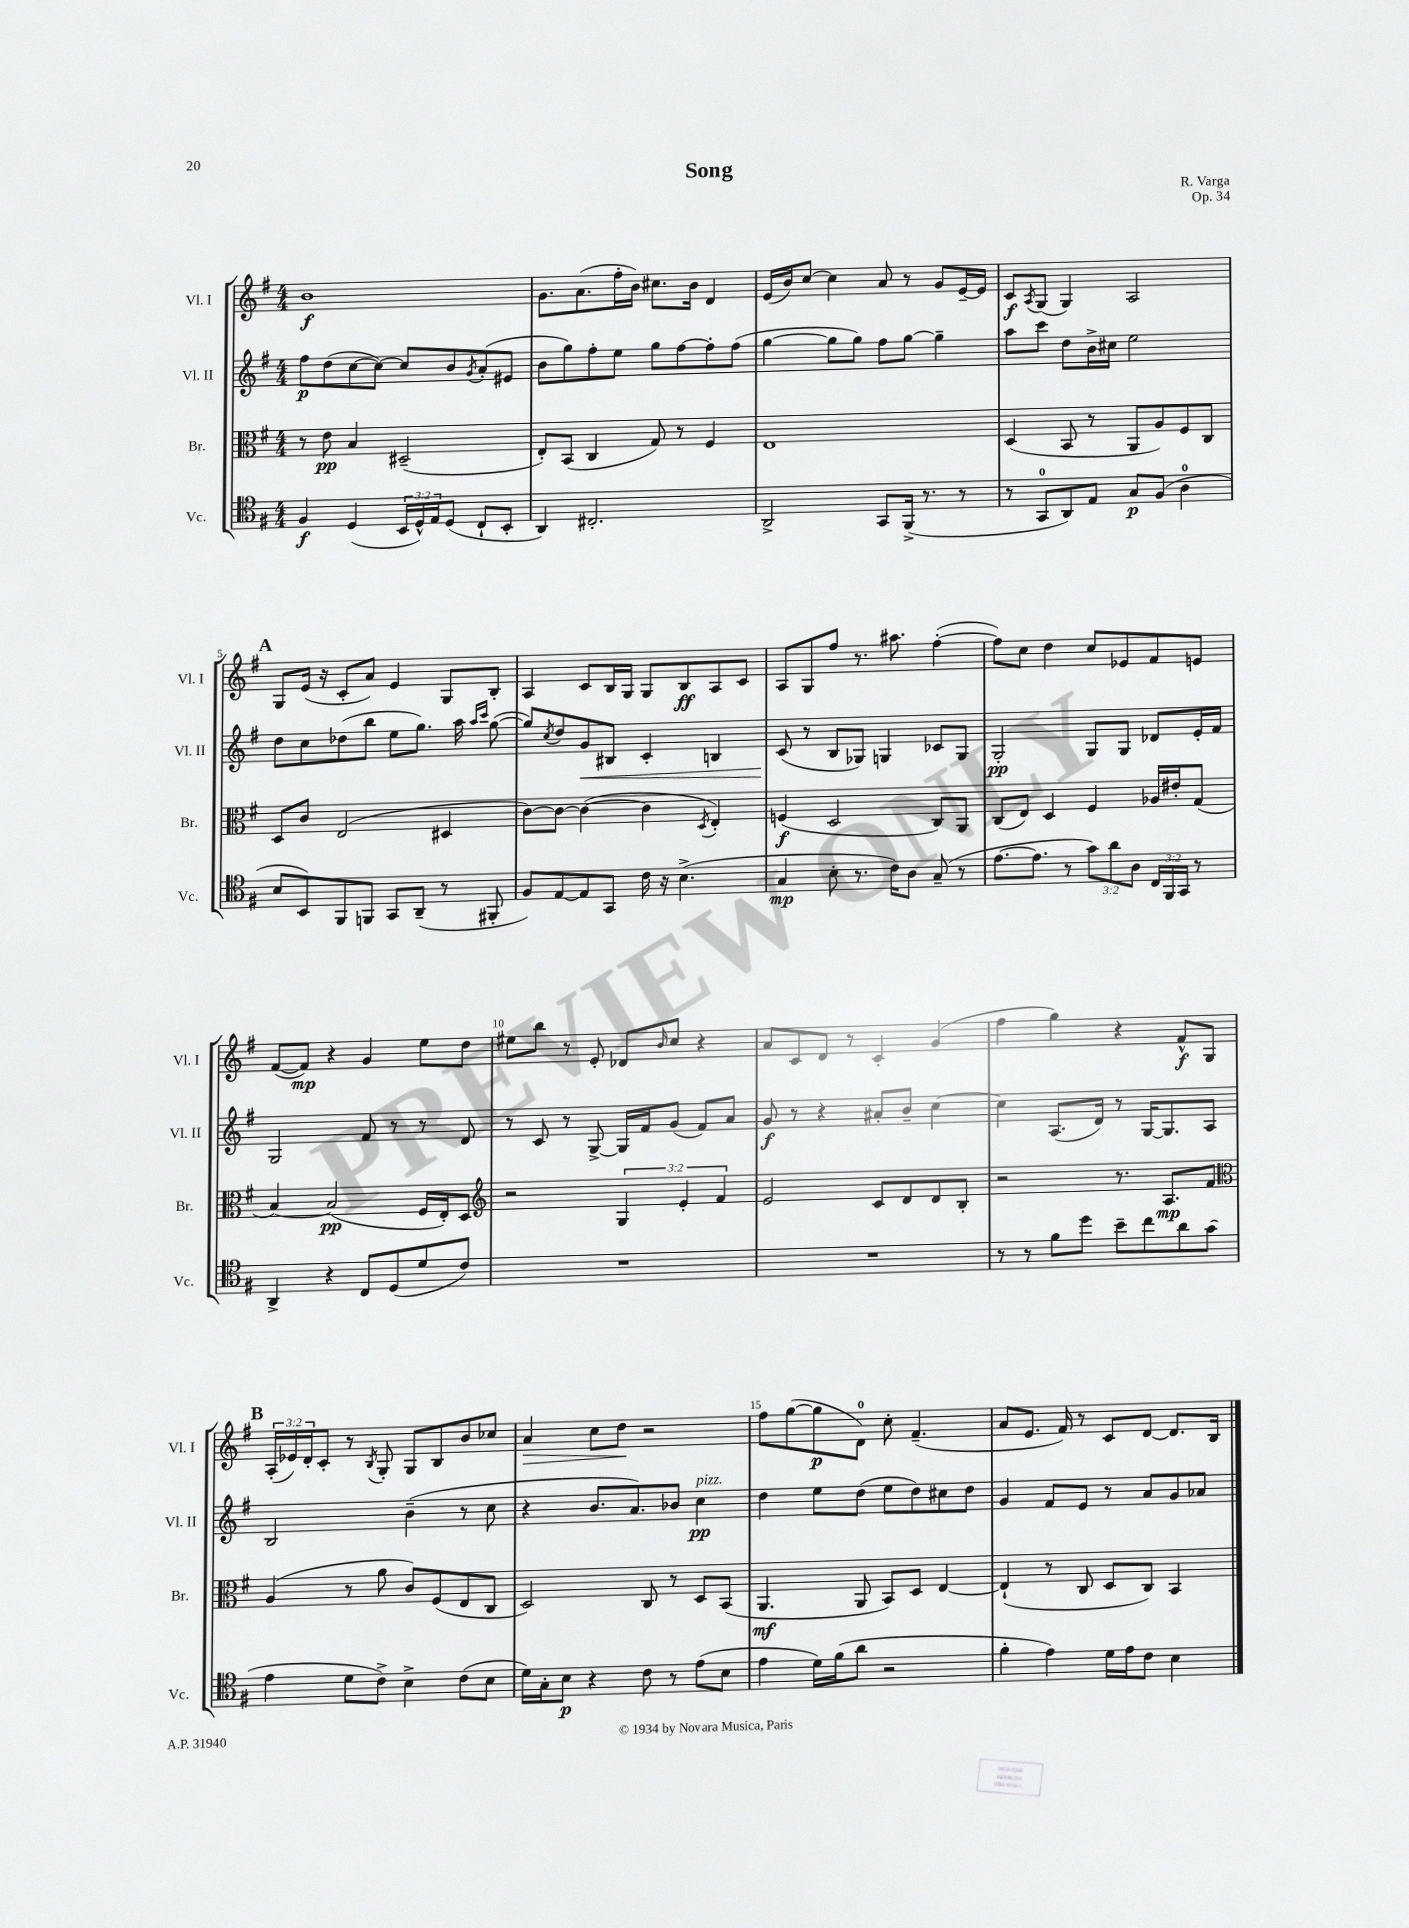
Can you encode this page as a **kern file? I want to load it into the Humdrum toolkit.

**kern	**kern	**kern	**kern
*staff4	*staff3	*staff2	*staff1
*clefC4	*clefC3	*clefG2	*clefG2
*k[f#]	*k[f#]	*k[f#]	*k[f#]
*M4/4	*M4/4	*M4/4	*M4/4
4F#	8r	8ff#	1b
.	8e	(8dd	.
(4D	4B	[8cc	.
.	.	8cc_)	.
24BB	(2D#~	8cc]	.
24D^^)	.	.	.
24E	.	.	.
(8D	.	8b	.
.	.	8qg	.
8C`	.	(8a'	.
8BB'	.	8e#	.
=	=	=	=
4AA)	8E')	8b	8.g
.	(8BB	8gg)	.
.	.	.	(8.a
2.C#'	4C	8ff#'	.
.	.	8ee	16ff#'
.	.	.	16b)
.	8G)	8gg	8.cc#
.	8r	[8ff#	.
.	.	.	16b
.	4F#	8ff#']	4d
.	.	(8ff#	.
=	=	=	=
2AA^	1E	[4gg	(16e
.	.	.	16b)
.	.	.	[8cc
.	.	8gg]	4cc]
.	.	8gg)	.
8GG	.	8ff#	8a
(16FF#^	.	[8gg	8r
8.r	.	.	.
.	.	4gg~]	8g
8r	.	.	[16e~
.	.	.	16e]
=	=	=	=
8r	(4D	8aa	8c
.	.	.	8qA
8GG	.	8ccc	(8G
8AA)	8BB	8dd	4G)
8E	8r	16b^	.
.	.	16cc#	.
8G	8AA	2ee	2A
(8F#	8A)	.	.
4A	8F#	.	.
.	8C	.	.
=	=	=	=
8B	8D	8dd	8G
8BB)	8c	8cc	(16e
.	.	.	16r
8FF#	(2E	(8dd-	8c'
8FF	.	8bb	8a)
8GG	.	8ee	4e
(8AA~	.	8.gg)	.
8r	4D#	.	8G
.	.	16aa	.
.	.	16qqaa	.
.	.	16qqccc	.
8FF#'	.	([8gg	8B'
=	=	=	=
8F#)	[8c)	8gg])	4A
.	.	8qcc	.
[8E	8c_	8dd	.
8E]	(4c_	8g	8c
8GG	.	8B#	16B
.	.	.	16G
16c	4c]	4c'	8G
16r	.	.	.
(4.B^	.	.	8B
.	8qD	.	.
.	4E')	4B	8A
.	.	.	8c
=	=	=	=
4G	(4F	(8c	8A
.	.	8r	8G
8B'	2D	8B	8ff#
8.r	.	8G-)	8.r
.	.	4G	.
16c)	.	.	8.aa#
8A	.	.	.
(8G~	8C)	8c-	([4ff#'
8r	8AA	8G	.
=	=	=	=
[8.e	(8C	2G'	8ff#])
.	8E)	.	8cc
8.e]	.	.	.
.	4D	.	4dd
8r	.	.	.
12g)	4F#	8G	8cc
12a	.	.	.
.	.	8G	8e-
12A	.	.	.
24C	16A-	8d-	8f#
24FF#	.	.	.
.	16e#'	.	.
24GG	.	.	.
8r	(8G	16e'	8e
.	.	16f#	.
=	=	=	=
4AA^	[4B)	2G	([8f#
.	.	.	8f#])
4r	(2B]	.	4r
8C	.	8f#	4g
(8D	.	8r	.
8d	16F#	8r	8ee
.	16E')	.	.
8c)	8D	8d	8dd
=	=	=	=
*	*clefG2	*	*
1r	2r	8r	8ee#
.	.	8c	8bb
.	.	8r	8r
.	.	[8G^	8e'
.	6G	16G]	8d-
.	.	16f#	.
.	.	.	16qqb
.	.	(8g	8cc
.	6e'	.	.
.	.	8f#)	4r
.	6f#	.	.
.	.	8a	.
=	=	=	=
1r	2e	8g	8a
.	.	8r	8c
.	.	4r	8d
.	.	.	8r
.	8c	8a#'	4c'
.	8d	8b~	.
.	8d	[4cc	(4g
.	8B'	.	.
=	=	=	=
8r	2r	4cc]	4ff#
8r	.	.	.
8f#	.	(8.A	4gg)
8dd	.	.	.
.	.	16d)	.
8b~	8.r	8r	4r
8cc	.	[16G	.
.	8.A	8.G]	.
8a	.	.	8f#^^
(8g	8f#	8A	8G
=	=	=	=
*	*clefC3	*	*
4e	(4A	2B	(24A'
.	.	.	24e-)
.	.	.	24d'
.	.	.	8c'
8d	8r	.	8r
.	.	.	8qB
8c^)	8a	.	8G'
4B^	8c)	(4b~	8G
.	(8F#	.	8B
(8c	8E	8r	8b
8B	8C	8cc	8cc-
=	=	=	=
16d)	2D)	4r	4a
16G'	.	.	.
8B	.	.	.
4r	.	8.b	8cc
.	.	.	8dd
.	.	8.a)	.
8c	8C	.	2r
8r	8r	8b-	.
(8e	8D	4cc	.
8B	(8BB	.	.
=	=	=	=
4e	4.AA	4dd	8ff#
.	.	.	([8gg
16d)	.	8ee	8gg]
(16f#	.	.	.
8a	8AA	(8dd	8d)
2r	8BB)	8ee	8cc'
.	8D	8dd)	(4.f#~
.	[4E	8cc#	.
.	.	8dd	.
=	=	=	=
4f#'	(4E`]	4g	8a
.	.	.	8.e
4e)	8r	8f#	.
.	.	.	16f#)
.	8C	8e	8r
16d	8D	8r	8c
16e	.	.	.
8c	8C)	8a	[8d
4B	4BB	8g	8.d]
.	.	8a-	.
.	.	.	16B
==	==	==	==
*-	*-	*-	*-
